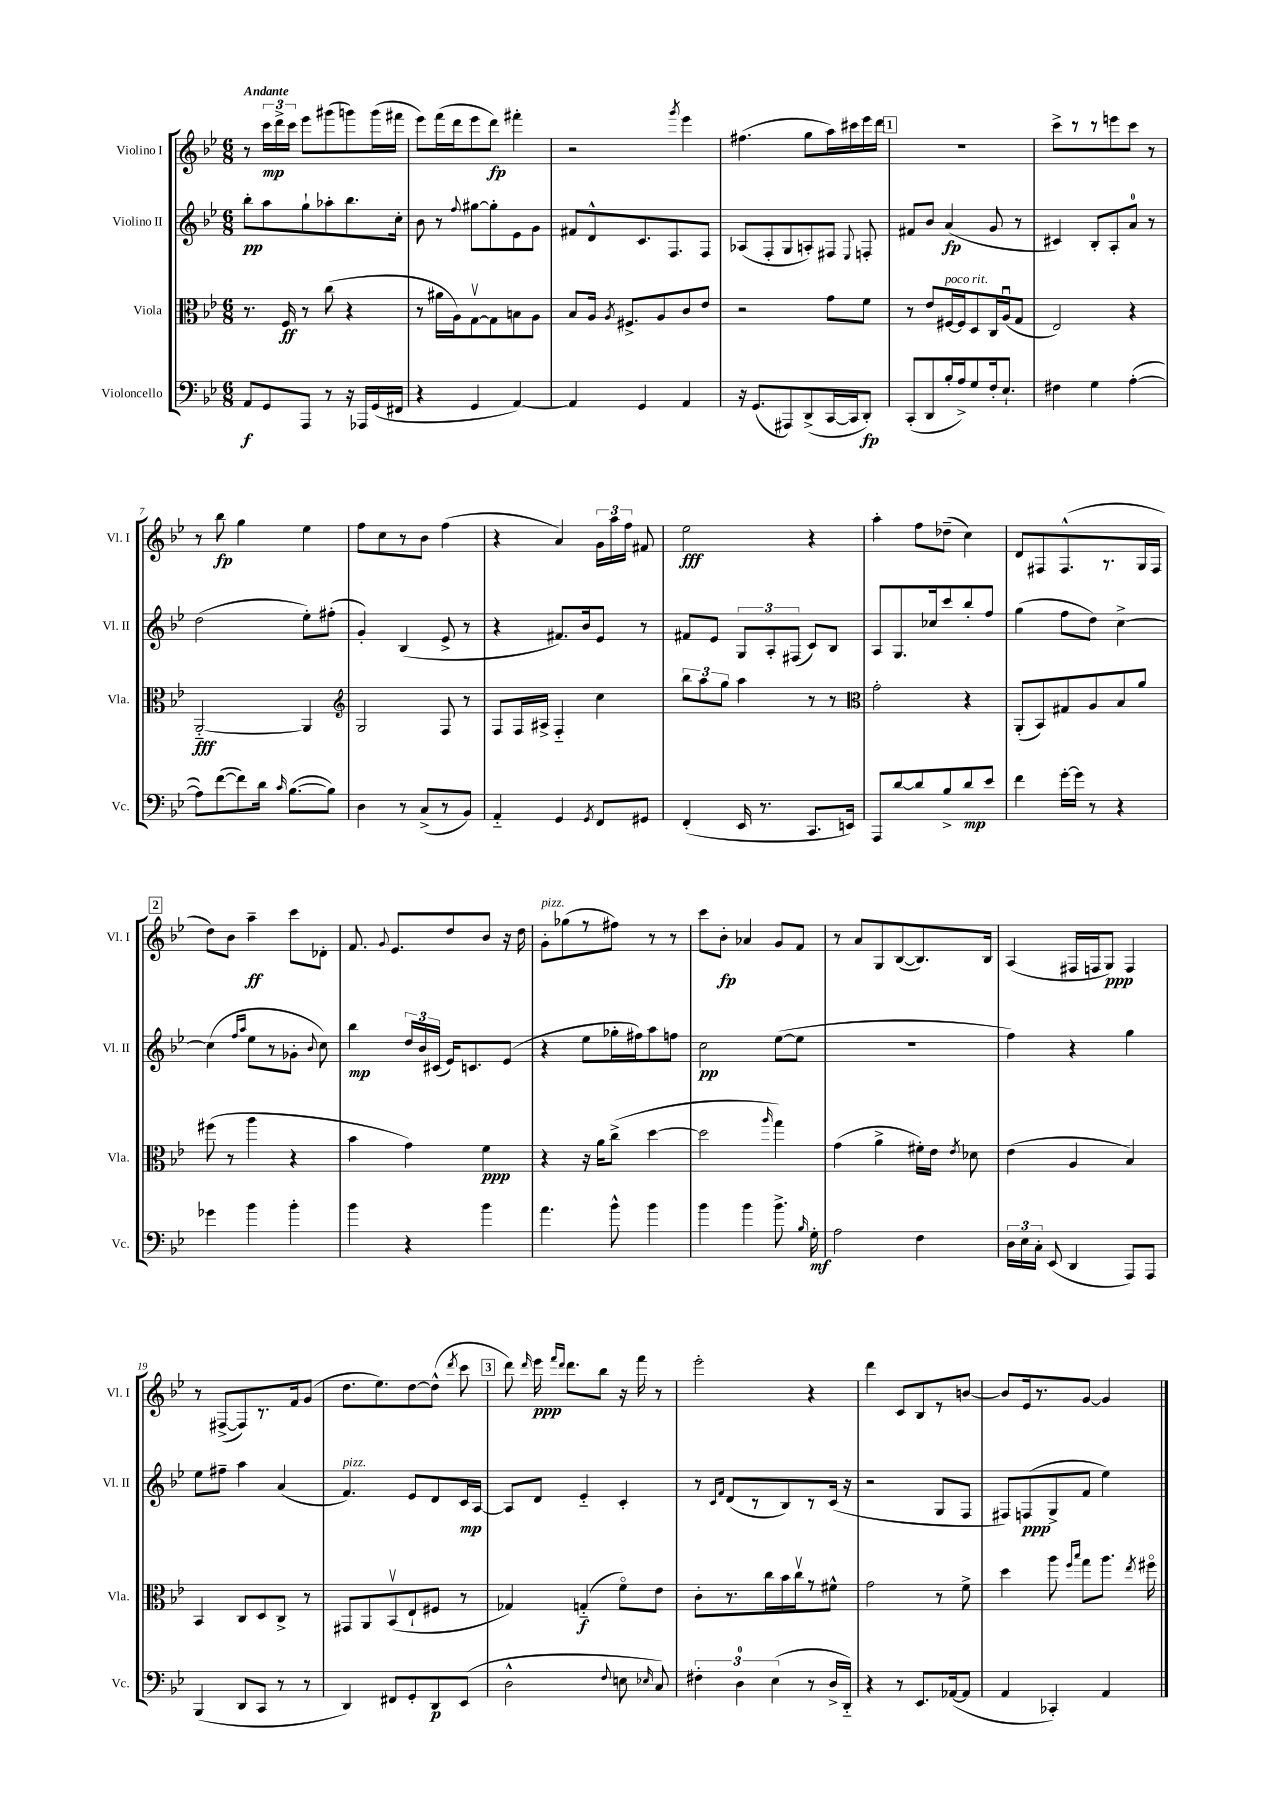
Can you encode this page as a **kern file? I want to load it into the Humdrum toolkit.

**kern	**dynam	**kern	**dynam	**kern	**dynam	**kern	**dynam
*part4	*part4	*part3	*part3	*part2	*part2	*part1	*part1
*staff4	*staff4	*staff3	*staff3	*staff2	*staff2	*staff1	*staff1
*I"Violoncello	*	*I"Viola	*	*I"Violino II	*	*I"Violino I	*
*I'Vc.	*	*I'Vla.	*	*I'Vl. II	*	*I'Vl. I	*
*clefF4	*	*clefC3	*	*clefG2	*	*clefG2	*
*k[b-e-]	*	*k[b-e-]	*	*k[b-e-]	*	*k[b-e-]	*
*M6/8	*	*M6/8	*	*M6/8	*	*M6/8	*
=1	=1	=1	=1	=1	=1	=1	=1
!	!	!	!	!	!	!LO:TX:a:B:t=Andante	!
8AA/L	f	8.r	.	8bb-'\L	pp	8r	.
8GG/	.	.	.	8aa\	.	24ccc\LL	mp
.	.	.	.	.	.	24ddd^\	.
.	.	16F/	ff	.	.	.	.
.	.	.	.	.	.	24ccc\JJ	.
8AAA/J	.	8r	.	8gg`\	.	8eee-\L	.
8r	.	(8cc\	.	8aa-X'\	.	(8ggg#X\	.
16r	.	4r	.	8.bb-\	.	8gggn\)	.
16AAA-X/LL	.	.	.	.	.	.	.
(16GG/	.	.	.	.	.	(16ggg\L	.
16FF#X/JJ	.	.	.	16cc'\Jk	.	16fff#X\JJ	.
=2	=2	=2	=2	=2	=2	=2	=2
4r	.	8r	.	8b-\	.	8eee-\L)	.
.	.	16a#X\LL	.	8r	.	(16fff\L	.
.	.	16A\J)	.	.	.	16ddd\J	.
.	.	.	.	8qqff/	.	.	.
4GG/	.	[8Gv\	.	[8gg#X\L	.	8eee-\	.
.	.	8G\]	.	8gg#'\]	.	8ddd\J)	fp
[4AA/)	.	8Bn\	.	8e-\	.	4fff#X'\	.
.	.	8A\J	.	8g\J	.	.	.
=3	=3	=3	=3	=3	=3	=3	=3
4AA/]	.	8B-/L	.	8f#X/L	.	2r	.
.	.	16A/Jk	.	8d^^/	.	.	.
.	.	8qA/	.	.	.	.	.
.	.	8.F#X^/L	.	.	.	.	.
4GG/	.	.	.	8.c/	.	.	.
.	.	8A/	.	.	.	.	.
.	.	.	.	8.F/	.	.	.
.	.	.	.	.	.	8qggg/	.
4AA/	.	8c/	.	.	.	4eee-\	.
.	.	8e-/J	.	8F/J	.	.	.
=4	=4	=4	=4	=4	=4	=4	=4
16r	.	2r	.	(8A-X/L	.	(4.ff#X\	.
(8.GG/L	.	.	.	.	.	.	.
.	.	.	.	8F'/	.	.	.
8AAA#X/)	.	.	.	8G/	.	.	.
(8DD^/	.	.	.	8An'/)	.	8gg\L	.
[16CC/L	.	8g\L	.	8F#X/J	.	16aa\L)	.
16CC/J]	.	.	.	.	.	16ccc#X\	.
.	.	.	.	8qqE-/	.	.	.
8DD'/J)	fp	8f\J	.	8Fn'/	.	16eee-\	.
.	.	.	.	.	.	16ddd\JJ	.
!!LO:REH:place=s1:t=1
=5	=5	=5	=5	=5	=5	=5	=5
(8CC'/L	.	8r	.	8f#X/L	.	2.r	.
8DD/	.	8e-/L	.	8b-/J	.	.	.
!	!	!LO:TX:a:i:t=poco rit.	!	!	!	!	!
16B-'/L	.	[16F#X/L	.	(4a/	fp	.	.
16A^/J)	.	16F#/J]	.	.	.	.	.
8G/	.	8D/	.	.	.	.	.
16F'/k	.	16C/L	.	8g/	.	.	.
8.E-`/J	.	(16Au/J	.	.	.	.	.
.	.	8G/J	.	8r	.	.	.
=6	=6	=6	=6	=6	=6	=6	=6
4F#X\	.	2E-/)	.	4c#X/)	.	8ccc^\L	.
.	.	.	.	.	.	8r	.
4G\	.	.	.	8B-'/L	.	8r	.
.	.	.	.	8A'/	.	8eeen\	.
([4A'\	.	4r	.	8a/J	.	8ccc\J	.
.	.	.	.	8r	.	8r	.
!!LO:LB:g=z
=7	=7	=7	=7	=7	=7	=7	=7
8A\L])	.	[2AA/	fff	(2dd\	.	8r	.
([8f\	.	.	.	.	.	8bb-\	fp
8f\])	.	.	.	.	.	4gg\	.
16d\Jk	.	.	.	.	.	.	.
16qqc/	.	.	.	.	.	.	.
([8.B-\L	.	.	.	.	.	.	.
.	.	4AA/]	.	8ee-'\L)	.	4ee-\	.
8B-\J])	.	.	.	(8ff#X'\J	.	.	.
=8	=8	=8	=8	=8	=8	=8	=8
*	*	*clefG2	*	*	*	*	*
4D\	.	2G/	.	4g'/)	.	8ff\L	.
.	.	.	.	.	.	8cc\	.
8r	.	.	.	(4B-/	.	8r	.
(8C^/L	.	.	.	.	.	8b-\J	.
8r	.	8F/	.	8e-^/	.	(4ff\	.
8BB-/J)	.	8r	.	8r	.	.	.
=9	=9	=9	=9	=9	=9	=9	=9
4AA/	.	8F/L	.	4r	.	4r	.
.	.	16F/L	.	.	.	.	.
.	.	16A#X^/JJ	.	.	.	.	.
4GG/	.	4F/	.	8.f#X/L)	.	4a/)	.
.	.	.	.	16b-/k	.	.	.
8qGG/	.	.	.	.	.	.	.
8FF/L	.	4cc\	.	8e-/J	.	24g\LL	.
.	.	.	.	.	.	24aa\	.
.	.	.	.	.	.	24ff\JJ	.
8GG#X/J	.	.	.	8r	.	8f#X/	.
=10	=10	=10	=10	=10	=10	=10	=10
(4FF'/	.	12bb-\L	.	8f#X/L	.	2ee-\	fff
.	.	12aa\	.	.	.	.	.
.	.	.	.	8e-/J	.	.	.
.	.	12gg\J	.	.	.	.	.
16EE-/	.	4aa\	.	12G/L	.	.	.
8.r	.	.	.	.	.	.	.
.	.	.	.	12A'/	.	.	.
.	.	.	.	(12F#X/J	.	.	.
8.CC/L	.	8r	.	8c/L)	.	4r	.
.	.	8r	.	8B-/J	.	.	.
16EEn/Jk)	.	.	.	.	.	.	.
=11	=11	=11	=11	=11	=11	=11	=11
*	*	*clefC3	*	*	*	*	*
8AAA/L	.	2g'\	.	8A/L	.	4aa'\	.
[8d/	.	.	.	8.G/	.	.	.
8d/]	.	.	.	.	.	8ff\L	.
.	.	.	.	16cc-X/k	.	.	.
8B-^/	.	.	.	8ccc/	.	(8dd-X~\J	.
8d/	mp	4r	.	8bb-'/	.	4cc\)	.
8e-/J	.	.	.	8ff/J	.	.	.
=12	=12	=12	=12	=12	=12	=12	=12
4f\	.	(8AA'/L	.	(4gg\	.	8d/L	.
.	.	8BB-/)	.	.	.	8F#X/	.
[16g'\LL	.	8G#X/	.	8ff\L	.	(8.F#^^/	.
16g\JJ]	.	.	.	.	.	.	.
8r	.	8A/	.	8dd\J)	.	.	.
.	.	.	.	.	.	8.r	.
4r	.	8B-/	.	[4cc^\	.	.	.
.	.	8a/J	.	.	.	16G/L	.
.	.	.	.	.	.	16F#/JJ	.
!!LO:LB:g=z
!!LO:REH:place=s1:t=2
=13	=13	=13	=13	=13	=13	=13	=13
4g-X\	.	(8ff#X\	.	(4cc\]	.	8dd\L)	.
.	.	8r	.	.	.	8b-\J	.
.	.	.	.	16qqff/LL	.	.	.
.	.	.	.	16qqaa/JJ	.	.	.
4b-\	.	4aa\	.	8ee-\L	.	4aa~\	ff
.	.	.	.	8r	.	.	.
4b-'\	.	4r	.	8g-X'\J	.	8ccc\L	.
.	.	.	.	8qqb-/	.	.	.
.	.	.	.	8cc\)	.	8d-X'\J	.
=14	=14	=14	=14	=14	=14	=14	=14
4b-\	.	4b-\	.	4bb-\	mp	8.f/	.
.	.	.	.	.	.	8qqg/	.
.	.	.	.	.	.	8.e-/L	.
4r	.	4g\)	.	24dd/LL	.	.	.
.	.	.	.	24b-/	.	.	.
.	.	.	.	(24c#X/JJ	.	.	.
.	.	.	.	16e-/KL)	.	8dd/	.
.	.	.	.	8.cn/	.	.	.
4b-\	.	4f\	ppp	.	.	8b-/J	.
.	.	.	.	(8e-/J	.	16r	.
.	.	.	.	.	.	16dd\	.
=15	=15	=15	=15	=15	=15	=15	=15
!	!	!	!	!	!	!LO:TX:a:i:t=pizz.	!
4.a\	.	4r	.	4r	.	8g'\L	.
.	.	.	.	.	.	(8gg-X\	.
.	.	16r	.	8ee-\L	.	8r	.
.	.	16a\KL	.	.	.	.	.
8b-^^\	.	(8cc^\J	.	16gg-X'\L	.	8ff#X\J)	.
.	.	.	.	16ff#X\J)	.	.	.
4b-\	.	[4dd\	.	8aa\	.	8r	.
.	.	.	.	8ffn\J	.	8r	.
=16	=16	=16	=16	=16	=16	=16	=16
4b-\	.	2dd\]	.	2cc\	pp	8ccc\L	.
.	.	.	.	.	.	8b-'\J	fp
4b-\	.	.	.	.	.	4a-X/	.
.	.	16qqaa/	.	.	.	.	.
8.b-^\	.	4gg\)	.	([8ee-\L	.	8g/L	.
.	.	.	.	8ee-\J]	.	8f/J	.
16qqB-/	.	.	.	.	.	.	.
16G'\	mf	.	.	.	.	.	.
=17	=17	=17	=17	=17	=17	=17	=17
2A\	.	(4g\	.	2.r	.	8r	.
.	.	.	.	.	.	8a/L	.
.	.	4a^\	.	.	.	8G/	.
.	.	.	.	.	.	([8B-/	.
4F\	.	16f#X'\LL)	.	.	.	8.B-/])	.
.	.	16e-\JJ	.	.	.	.	.
.	.	8qe-/	.	.	.	.	.
.	.	8d-X\	.	.	.	.	.
.	.	.	.	.	.	16B-/Jk	.
=18	=18	=18	=18	=18	=18	=18	=18
24D\LL	.	(4e-\	.	4ff\)	.	(4A/	.
24E-\	.	.	.	.	.	.	.
24C'\JJ	.	.	.	.	.	.	.
(8EE-/	.	.	.	.	.	.	.
4DD/	.	4A/	.	4r	.	16F#X/LL	.
.	.	.	.	.	.	16Fn/J	.
.	.	.	.	.	.	8G/J)	ppp
8AAA/L)	.	4B-/)	.	4gg\	.	4F/	.
8AAA/J	.	.	.	.	.	.	.
!!LO:LB:g=z
=19	=19	=19	=19	=19	=19	=19	=19
(4BBB-/	.	4BB-/	.	8ee-\L	.	8r	.
.	.	.	.	8ff#X~\J	.	([8F#X^/L	.
8DD/L	.	8C/L	.	4aa\	.	8F#/])	.
8CC/J	.	8D/	.	.	.	8.r	.
8r	.	8C^/J	.	(4a/	.	.	.
.	.	.	.	.	.	16f/k	.
8r	.	8r	.	.	.	(8g/J	.
=20	=20	=20	=20	=20	=20	=20	=20
!	!	!	!	!LO:TX:a:i:t=pizz.	!	!	!
4DD/)	.	8GG#X/L	.	4.f/)	.	8.dd\L	.
.	.	8AA/	.	.	.	.	.
.	.	.	.	.	.	8.ee-\)	.
8FF#X/L	.	(8BB-v/	.	.	.	.	.
8GG'/	.	8E-`/	.	8e-/L	.	[8dd\	.
8DD/	p	8F#X/J	.	8d/	.	(8dd^^\J]	.
.	.	.	.	.	.	8qddd/	.
(8EE-/J	.	8r	.	16c/L	mp	8ccc\	.
.	.	.	.	[16A/JJ	.	.	.
!!LO:REH:place=s1:t=3
=21	=21	=21	=21	=21	=21	=21	=21
2D^^\	.	4G-X/)	.	8A/L]	.	8ddd\)	.
.	.	.	.	.	.	16qqddd/	.
.	.	.	.	8d/J	.	16eee-\	ppp
.	.	.	.	.	.	16qqfff/LL	.
.	.	.	.	.	.	16qqddd/JJ	.
.	.	.	.	.	.	8.ddd\L	.
.	.	(4Gn/	f	4e-/	.	.	.
.	.	.	.	.	.	8bb-\J	.
8qqF/	.	.	.	.	.	.	.
8En\	.	8f\L)	.	4c'/	.	16r	.
.	.	.	.	.	.	16fff\	.
16qqE-X/	.	.	.	.	.	.	.
8C/)	.	8e-\J	.	.	.	8r	.
=22	=22	=22	=22	=22	=22	=22	=22
6F#X'\	.	8c'\L	.	8r	.	2eee-'\	.
.	.	.	.	16qqc/LL	.	.	.
.	.	.	.	16qqf/JJ	.	.	.
.	.	8.r	.	(8d/L	.	.	.
6D\	.	.	.	.	.	.	.
.	.	.	.	8r	.	.	.
.	.	16cc\L	.	.	.	.	.
(6E-\	.	.	.	.	.	.	.
.	.	16b-\	.	8B-/)	.	.	.
.	.	16ccv\J	.	.	.	.	.
8r	.	8r	.	8r	.	4r	.
16D^/LL	.	8f#X^^\J	.	(16c/Jk	.	.	.
16DD/JJ)	.	.	.	16r	.	.	.
=23	=23	=23	=23	=23	=23	=23	=23
4r	.	2g\	.	2r	.	4ddd\	.
8r	.	.	.	.	.	8c/L	.
8.EE-/L	.	.	.	.	.	8B-/	.
.	.	8r	.	8G/L	.	8r	.
([16AA-X/k	.	.	.	.	.	.	.
8AA-/J]	.	8f^\	.	8F/J	.	[8bn/J	.
=24	=24	=24	=24	=24	=24	=24	=24
4AA/	.	4dd\	.	8F#X/L)	.	8b/L]	.
.	.	.	.	(8Fn/	ppp	16e-/k	.
.	.	.	.	.	.	8.r	.
4CC-X'/)	.	8aa\	.	8G^/	.	.	.
.	.	16qqff/LL	.	.	.	.	.
.	.	16qqbb-/JJ	.	.	.	.	.
.	.	8gg\L	.	8f/J	.	[8g/J	.
4AA/	.	8.aa\J	.	4ee-\)	.	4g/]	.
.	.	8qee-/	.	.	.	.	.
.	.	16ff#X\	.	.	.	.	.
==	==	==	==	==	==	==	==
*-	*-	*-	*-	*-	*-	*-	*-
